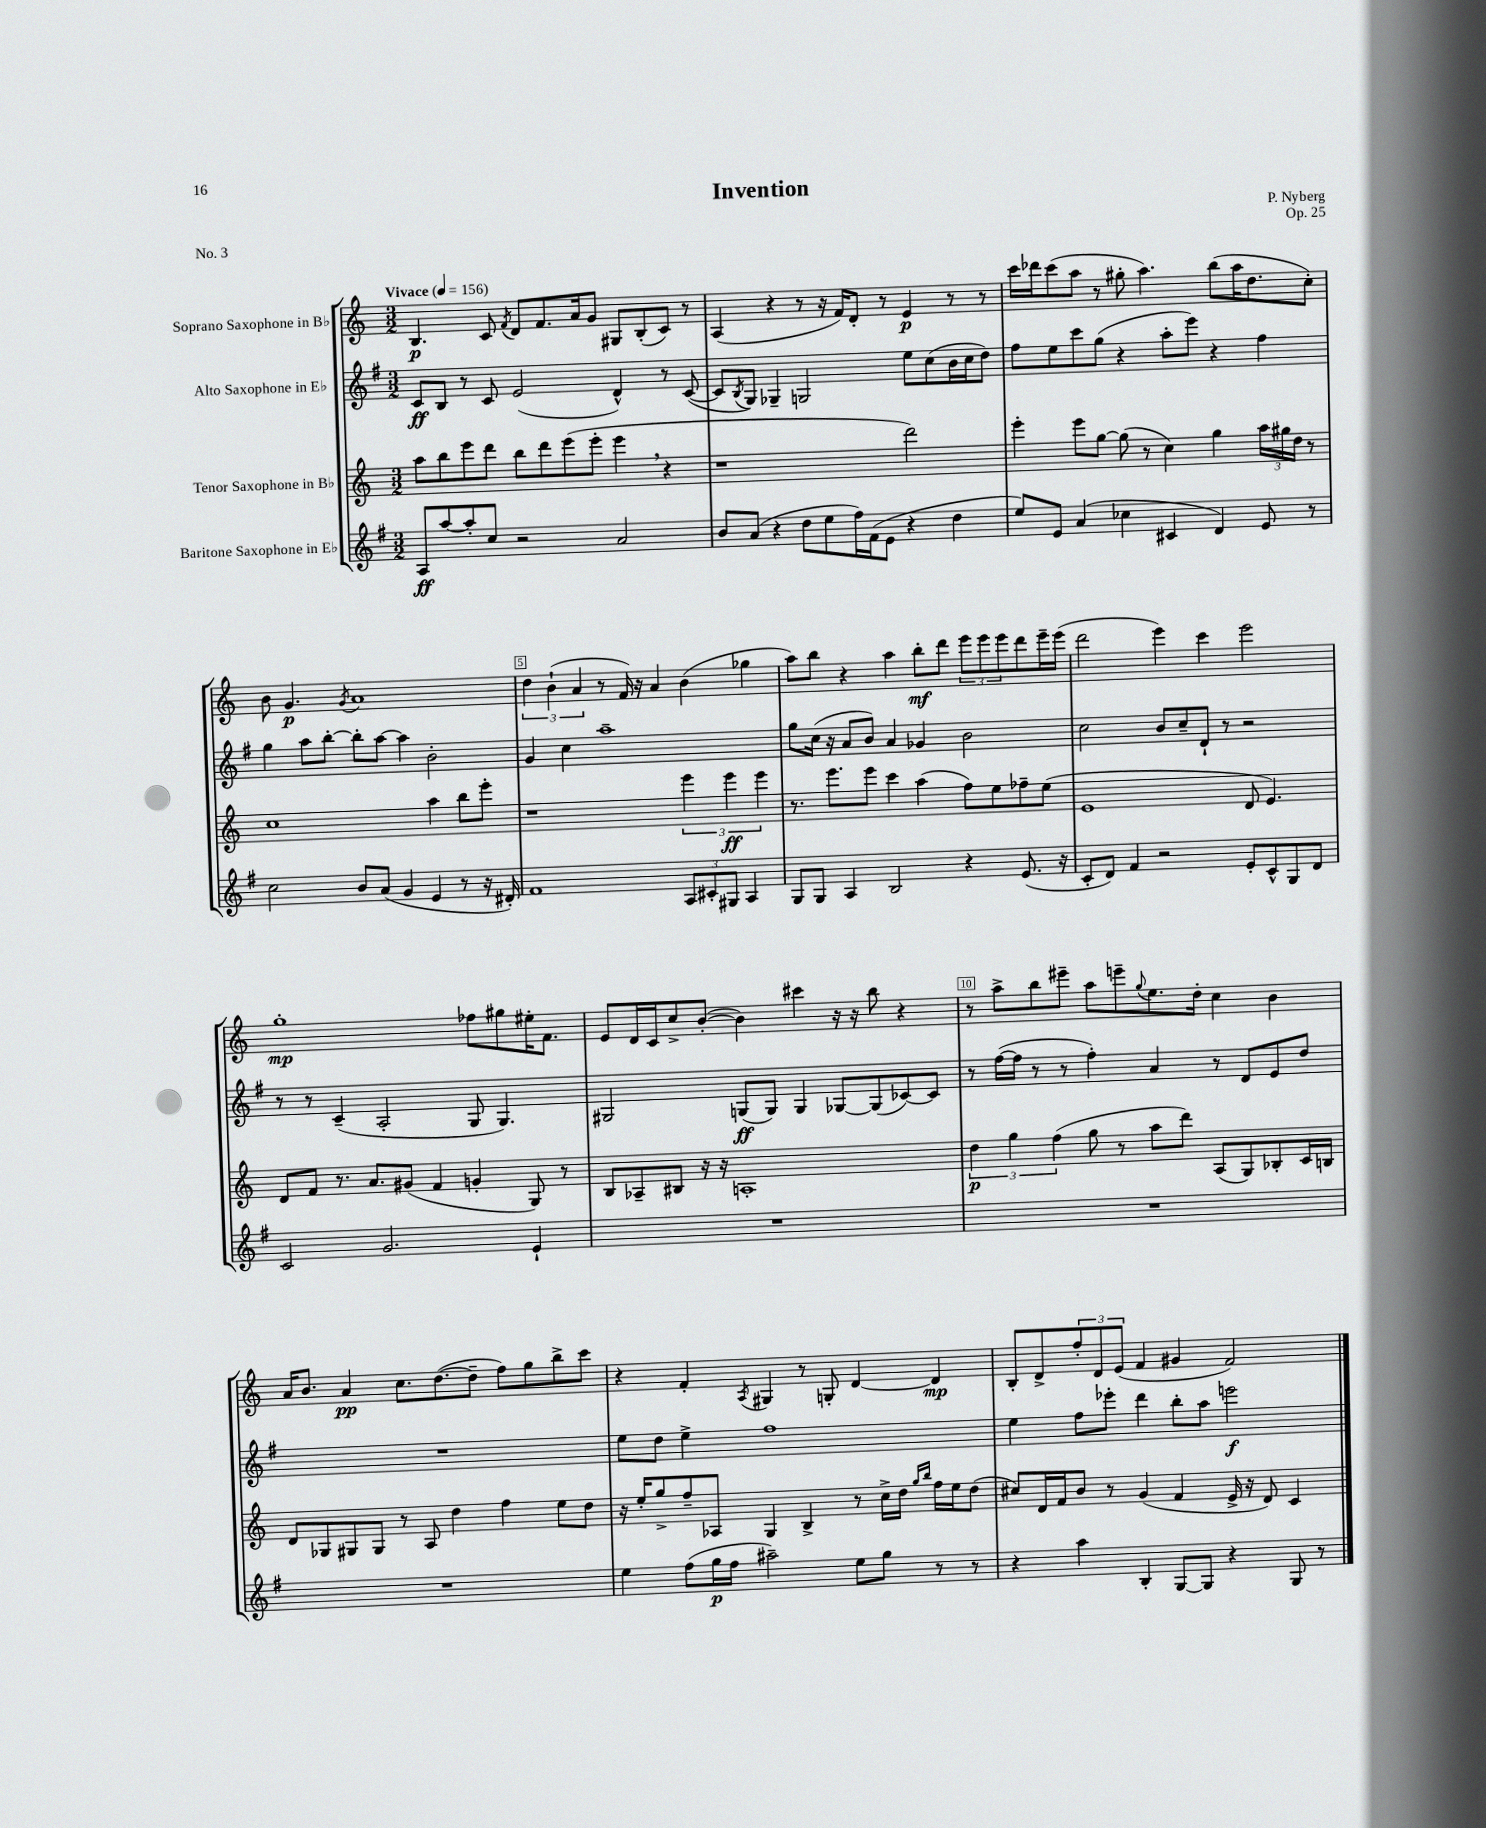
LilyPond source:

\header { title = "Invention" composer = "P. Nyberg" opus = "Op. 25" piece = "No. 3" }
<<
\new StaffGroup <<
\new Staff = "s0" \with { instrumentName = "Soprano Saxophone in Bb" } {
    \clef treble \key c \major \numericTimeSignature \time 3/2 \tempo "Vivace" 4 = 156
    b4.\p c'8 \acciaccatura { f'8 } d'8 f'8. a'16 g'8 gis8 b8-.( c'8) r8 |
    a4( r4 r8 r16 f'16) d'8-. r8 e'4\p r8 r8 |
    c'''16 des'''16 c'''8( a''8 r8 gis''8-. a''4.) b''8( a''16 d''8. c''8-.) |
    b'8 g'4.\p \acciaccatura { g'8 } a'1 |
    \tuplet 3/2 { d''4 b'4-!( a'4 } r8 f'16) r16 a'4 b'4( ges''4 |
    a''8) b''8 r4 a''4 b''8-.\mf d'''8 \tuplet 3/2 { e'''8 e'''8 e'''8 } d'''8 e'''16-- e'''16( |
    d'''2 e'''4) c'''4 e'''2 |
    g''1-.\mp fes''8 gis''8 eis''16-. f'8. |
    e'8 d'16 c'16 c''8-> b'8~-.( b'4) cis'''4 r16 r16 b''8 r4 |
    r8 a''8-> b''8 eis'''8-- a''8 e'''8-- \appoggiatura { g''8 } e''8. d''16-. c''4 b'4 |
    a'16 b'8. a'4\pp c''8. d''8.~( d''8-- f''8) g''8 b''8-> c'''8 |
    r4 f'4-. \acciaccatura { a8 } gis4 r8 g8-. d'4~ d'4\mp |
    b8-. d'8-> \tuplet 3/2 { f''8-. d'8 e'8( } f'4 gis'4 f'2) \bar "|." |
}
\new Staff = "s1" \with { instrumentName = "Alto Saxophone in Eb" } {
    \clef treble \key g \major \numericTimeSignature \time 3/2
    c'8\ff b8 r8 c'8 e'2( d'4-^) r8 c'8~( |
    c'8 \acciaccatura { b8 } g8) ges4-- g2 e''8 c''8( b'16 c''16 d''8) |
    fis''8 e''8 c'''8 g''8( r4 a''8-. e'''8) r4 fis''4 |
    g''4 a''8 b''8~-. b''8-. a''8~ a''4 b'2-. |
    g'4 c''4 a''1-- |
    g''8 c''16( r16 a'8 b'8) a'4 ges'4 b'2 |
    c''2 b'8 c''8-- d'8-! r8 r2 |
    r8 r8 c'4--( a2-. g8 g4.) |
    gis2 g8\ff( g8) g4 ges8~ ges8( ces'8~) ces'8 |
    r8 fis''16~( fis''16 r8 r8 fis''4-.) a'4 r8 d'8 e'8 d''8 |
    R1. |
    e''8 d''8 e''4-> fis''1 |
    e''4 fis''8 ees'''8-. d'''4 b''8-. a''8 e'''2\f \bar "|." |
}
\new Staff = "s2" \with { instrumentName = "Tenor Saxophone in Bb" } {
    \clef treble \key c \major \numericTimeSignature \time 3/2
    a''8 b''8 e'''8 d'''8 b''8 d'''8 e'''8( e'''8-. e'''4 \breathe r4 |
    r1 d'''2) |
    e'''4-. e'''8 g''8~ g''8( r8 c''4) g''4 \tuplet 3/2 { a''16 gis''16 d''16 } r8 |
    c''1 a''4 b''8 e'''8-. |
    r1 \tuplet 3/2 { e'''4 e'''4\ff e'''4 } |
    r8. e'''8. e'''8 c'''4 a''4( f''8) e''8 fes''8-- e''8( |
    e'1 d'8 e'4.) |
    d'8 f'8 r8. a'8. gis'8( f'4 g'4-. g8) r8 |
    b8 aes8-- bis8 r16 r16 a1-. |
    \tuplet 3/2 { d''4\p g''4 f''4( } g''8 r8 a''8 d'''8) a8( g8) bes8-. c'16 b16 |
    d'8 ges8 gis8 gis8 r8 a8 d''4 f''4 e''8 d''8 |
    r16 e''16-. g''8-> f''8-- aes8 g4 b4-> r8 c''16-> d''16 \grace { g''16 b''16 } f''16 e''16 d''8( |
    cis''8) d'16 f'16 b'8 r8 g'4( f'4 e'16-> r16 d'8) c'4 \bar "|." |
}
\new Staff = "s3" \with { instrumentName = "Baritone Saxophone in Eb" } {
    \clef treble \key g \major \numericTimeSignature \time 3/2
    a8\ff a''8~ a''8-. c''8 r2 a'2 |
    b'8 a'8( r4 d''8 e''8 fis''16) fis'16( e'8 r4 d''4 |
    e''8) e'8 a'4( ces''4 cis'4 d'4) e'8 r8 |
    c''2 b'8 a'8( g'4 e'4 r8 r16 dis'16-.) |
    fis'1 \tuplet 3/2 { a8 cis'8-. gis8 } a4 |
    g8 g8 a4 b2 r4 e'8.( r16 |
    c'8-. d'8) fis'4 r2 e'8-. c'8-^ g8 d'8 |
    c'2 g'2. e'4-! |
    R1. |
    R1. |
    R1. |
    e''4 fis''8( g''16\p fis''16 ais''2--) e''8 g''8 r8 r8 |
    r4 a''4 b4-. g8~ g8 r4 g8 r8 \bar "|." |
}
>>
>>
\layout { \context { \Score \override BarNumber.break-visibility = ##(#f #t #t) barNumberVisibility = #(every-nth-bar-number-visible 5) \override BarNumber.stencil = #(make-stencil-boxer 0.1 0.3 ly:text-interface::print) } }
